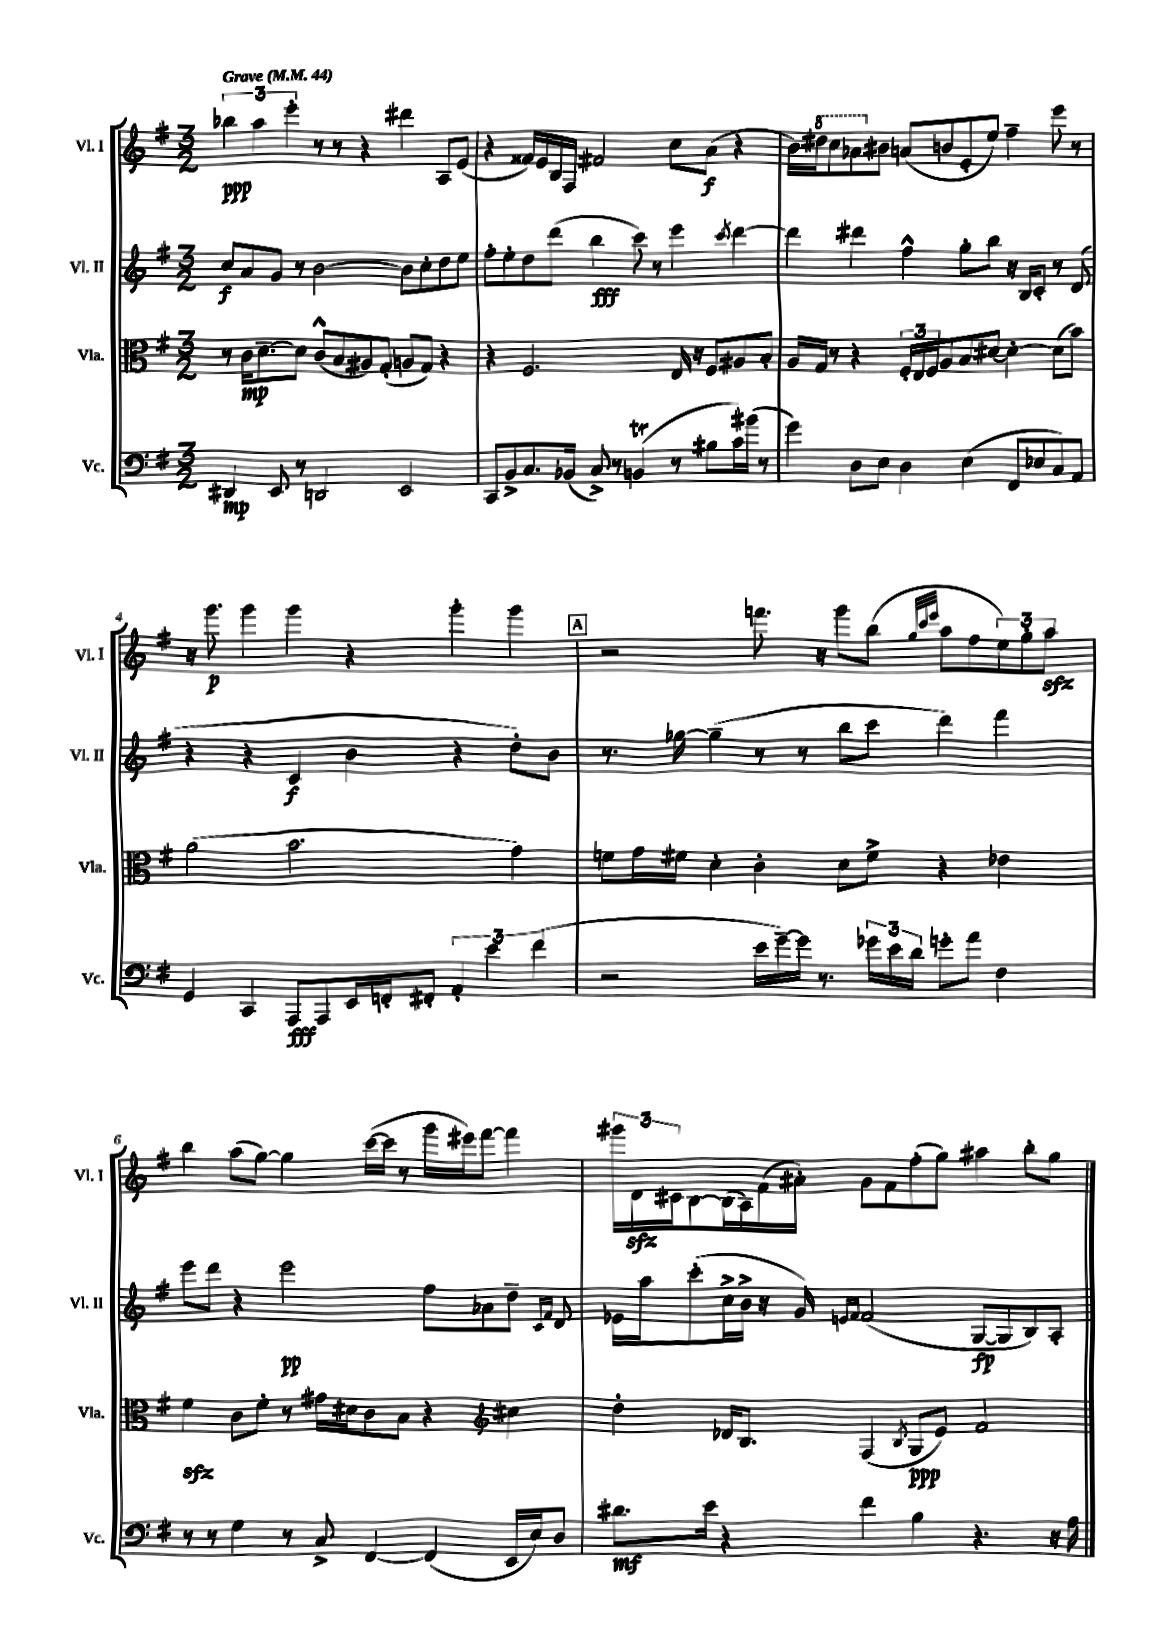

**kern	**dynam	**kern	**dynam	**kern	**dynam	**kern	**dynam
*part4	*part4	*part3	*part3	*part2	*part2	*part1	*part1
*staff4	*staff4	*staff3	*staff3	*staff2	*staff2	*staff1	*staff1
*I"Vc.	*	*I"Vla.	*	*I"Vl. II	*	*I"Vl. I	*
*I'Vc.	*	*I'Vla.	*	*I'Vl. II	*	*I'Vl. I	*
*clefF4	*	*clefC3	*	*clefG2	*	*clefG2	*
*k[f#]	*	*k[f#]	*	*k[f#]	*	*k[f#]	*
*M3/2	*	*M3/2	*	*M3/2	*	*M3/2	*
*MM44	*	*MM44	*	*MM44	*	*MM44	*
=1	=1	=1	=1	=1	=1	=1	=1
!	!	!	!	!	!	!LO:TX:a:B:t=Grave	!
4DD#X/	mp	8r	.	8cc/L	f	6bb-X\	ppp
.	.	16c\KL	mp	8a/	.	.	.
.	.	.	.	.	.	6aa\	.
.	.	[8.d~\	.	.	.	.	.
8EE/	.	.	.	8g/J	.	.	.
.	.	.	.	.	.	6eee'\	.
8r	.	8d\J]	.	8r	.	.	.
2DDn/	.	(8c^^/L	.	[2b\	.	8r	.
.	.	8B/	.	.	.	8r	.
.	.	8A#X/)	.	.	.	4r	.
.	.	(8G'/J	.	.	.	.	.
2EE/	.	8An/L	.	8b\L]	.	4ddd#X\	.
.	.	8G/J)	.	8cc'\	.	.	.
.	.	4r	.	8dd\	.	8A/L	.
.	.	.	.	8ee\J	.	(8e/J	.
=2	=2	=2	=2	=2	=2	=2	=2
8CC/L	.	4r	.	8ff#'\L	.	4r	.
8BB^/	.	.	.	8ee'\	.	.	.
8.C/	.	2.F#/	.	8dd\	.	16f##X/LL)	.
.	.	.	.	.	.	16e/	.
.	.	.	.	(8ddd\J	.	16B/	.
(16BB-X/Jk	.	.	.	.	.	16F#/JJ	.
8C^/)	.	.	.	4bb\	fff	2f#X/	.
8r	.	.	.	.	.	.	.
(4BBnt/	.	.	.	8ccc\)	.	.	.
.	.	.	.	8r	.	.	.
8r	.	16E/	.	4eee\	.	8cc\L	.
.	.	16r	.	.	.	.	.
8B#X\L	.	8F#/L	.	.	.	(8a\J	f
.	.	.	.	8qccc/	.	.	.
16c\L)	.	8A#X/	.	[4ddd\	.	4r	.
(16b#X\JJ	.	.	.	.	.	.	.
8r	.	8B'/J	.	.	.	.	.
=3	=3	=3	=3	=3	=3	=3	=3
4g\)	.	16A/LL	.	4ddd\]	.	16b\LL)	.
*	*	*	*	*	*	*8va	*
.	.	16G/JJ	.	.	.	16ddd#X\J	.
.	.	8r	.	.	.	8ccc\	.
8D\L	.	4r	.	4ddd#X\	.	8aa-X\	.
*	*	*	*	*	*	*X8va	*
8E\J	.	.	.	.	.	8b#X\J	.
4D\	.	24F#'/LL	.	4ff#^^\	.	(8an/L	.
.	.	24E/	.	.	.	.	.
.	.	24F#/J	.	.	.	.	.
.	.	8A/	.	.	.	8bn/	.
(4E\	.	8B/	.	8gg'\L	.	8e'/	.
.	.	[8d#X/J	.	8bb\J	.	8ee/J)	.
8FF#/L	.	4d#'\_	.	16r	.	4ff#~\	.
.	.	.	.	16B/KL	.	.	.
8E-X/	.	.	.	8c'/J	.	.	.
8C/)	.	(8d#\L]	.	8r	.	8eee\	.
8AA/J	.	8b\J)	.	(8d/	.	8r	.
!!LO:LB:g=z
=4	=4	=4	=4	=4	=4	=4	=4
4GG/	.	(2a\	.	4r	.	16r	.
.	.	.	.	.	.	8.ggg\	p
4CC/	.	.	.	4r	.	4ggg\	.
8AAA/L	fff	2.b\	.	4c/	f	4ggg\	.
8AAA/	.	.	.	.	.	.	.
16EE/L	.	.	.	4b\	.	4r	.
16FFn'/J	.	.	.	.	.	.	.
8FF#X'/J	.	.	.	.	.	.	.
6AA'/	.	.	.	4r	.	4ggg'\	.
6e\	.	.	.	.	.	.	.
.	.	4g\)	.	8dd'\L)	.	4ggg\	.
(6f#\	.	.	.	.	.	.	.
.	.	.	.	8b\J	.	.	.
!!LO:REH:place=s1:t=A
=5	=5	=5	=5	=5	=5	=5	=5
2r	.	8fn\L	.	8.r	.	2r	.
.	.	16g\L	.	.	.	.	.
.	.	16f#X\JJ	.	[16gg-X\	.	.	.
.	.	4d'\	.	(4gg-~\]	.	.	.
16e\LL	.	4c'\	.	8r	.	8.fffn\	.
[16g~\)	.	.	.	.	.	.	.
16g\JJ]	.	.	.	8r	.	.	.
8.r	.	.	.	.	.	16r	.
.	.	8d\L	.	8bb\L	.	8ggg\L	.
24g-X\LL	.	8f#^\J	.	8ccc\J	.	(8bb\J	.
24e\	.	.	.	.	.	.	.
24d\JJ	.	.	.	.	.	.	.
.	.	.	.	.	.	32qqgg/LLL	.
.	.	.	.	.	.	32qqccc/	.
.	.	.	.	.	.	32qqeee/JJJ	.
8gn'\L	.	4r	.	4ddd\)	.	8aa\L	.
8a\J	.	.	.	.	.	8ff#\	.
4F#\	.	4e-X\	.	4fff#\	.	12ee\)	.
.	.	.	.	.	.	12gg'\	.
.	.	.	.	.	.	12aazz\J	.
!!LO:LB:g=z
=6	=6	=6	=6	=6	=6	=6	=6
8r	.	4f#zz\	.	8eee\L	.	4bb\	.
8r	.	.	.	8ddd\J	.	.	.
4G\	.	8c\L	.	4r	.	(8aa\L	.
.	.	8f#'\J	.	.	.	[8gg\J)	.
8r	.	8r	.	2eee\	pp	4gg\]	.
8C^/	.	16g#X\LL	.	.	.	.	.
.	.	16d#X\J	.	.	.	.	.
[4FF#/	.	8c\	.	.	.	([16ccc\LL	.
.	.	.	.	.	.	16ccc\JJ]	.
.	.	8B\J	.	.	.	8r	.
(4FF#/]	.	4r	.	8ff#\L	.	16ggg\LL	.
.	.	.	.	.	.	16eee#X\J)	.
.	.	.	.	8a-X\	.	[8fff#\J	.
*	*	*clefG2	*	*	*	*	*
16EE/LL	.	4cc#X\	.	8dd~\J	.	4fff#\]	.
16E/J)	.	.	.	.	.	.	.
.	.	.	.	16qqc/LL	.	.	.
.	.	.	.	16qqf#/JJ	.	.	.
8D/J	.	.	.	8d/	.	.	.
=7	=7	=7	=7	=7	=7	=7	=7
8.d#X\L	mf	4dd'\	.	16e-X\LL	.	24ggg#X\LL	.
.	.	.	.	.	.	24dzz\	.
.	.	.	.	16aa\J	.	.	.
.	.	.	.	.	.	24c#X\J	.
.	.	.	.	(8ccc'\	.	[8B\	.
16e\Jk	.	.	.	.	.	.	.
4r	.	16d-X/KL	.	16cc^\L	.	(16B\L]	.
.	.	8.B/J	.	16b^\JJ	.	16A\)	.
.	.	.	.	16r	.	(16f#\	.
.	.	.	.	16g/)	.	16a#X'\JJ)	.
.	.	.	.	16qqen/LL	.	.	.
.	.	.	.	16qqf#/JJ	.	.	.
4f#\	.	(4F#/	.	(2f#/	.	8g\L	.
.	.	.	.	.	.	8f#\	.
.	.	8qB/	.	.	.	.	.
4B\	.	8G/L	ppp	.	.	(8ff#'\	.
.	.	8e/J)	.	.	.	8gg\J)	.
4.r	.	2f#/	.	[8G/L	fp	4aa#X\	.
.	.	.	.	8G/]	.	.	.
.	.	.	.	8B/)	.	8bb'\L	.
16r	.	.	.	8A'/J	.	8gg\J	.
16A\	.	.	.	.	.	.	.
==	==	==	==	==	==	==	==
*-	*-	*-	*-	*-	*-	*-	*-
